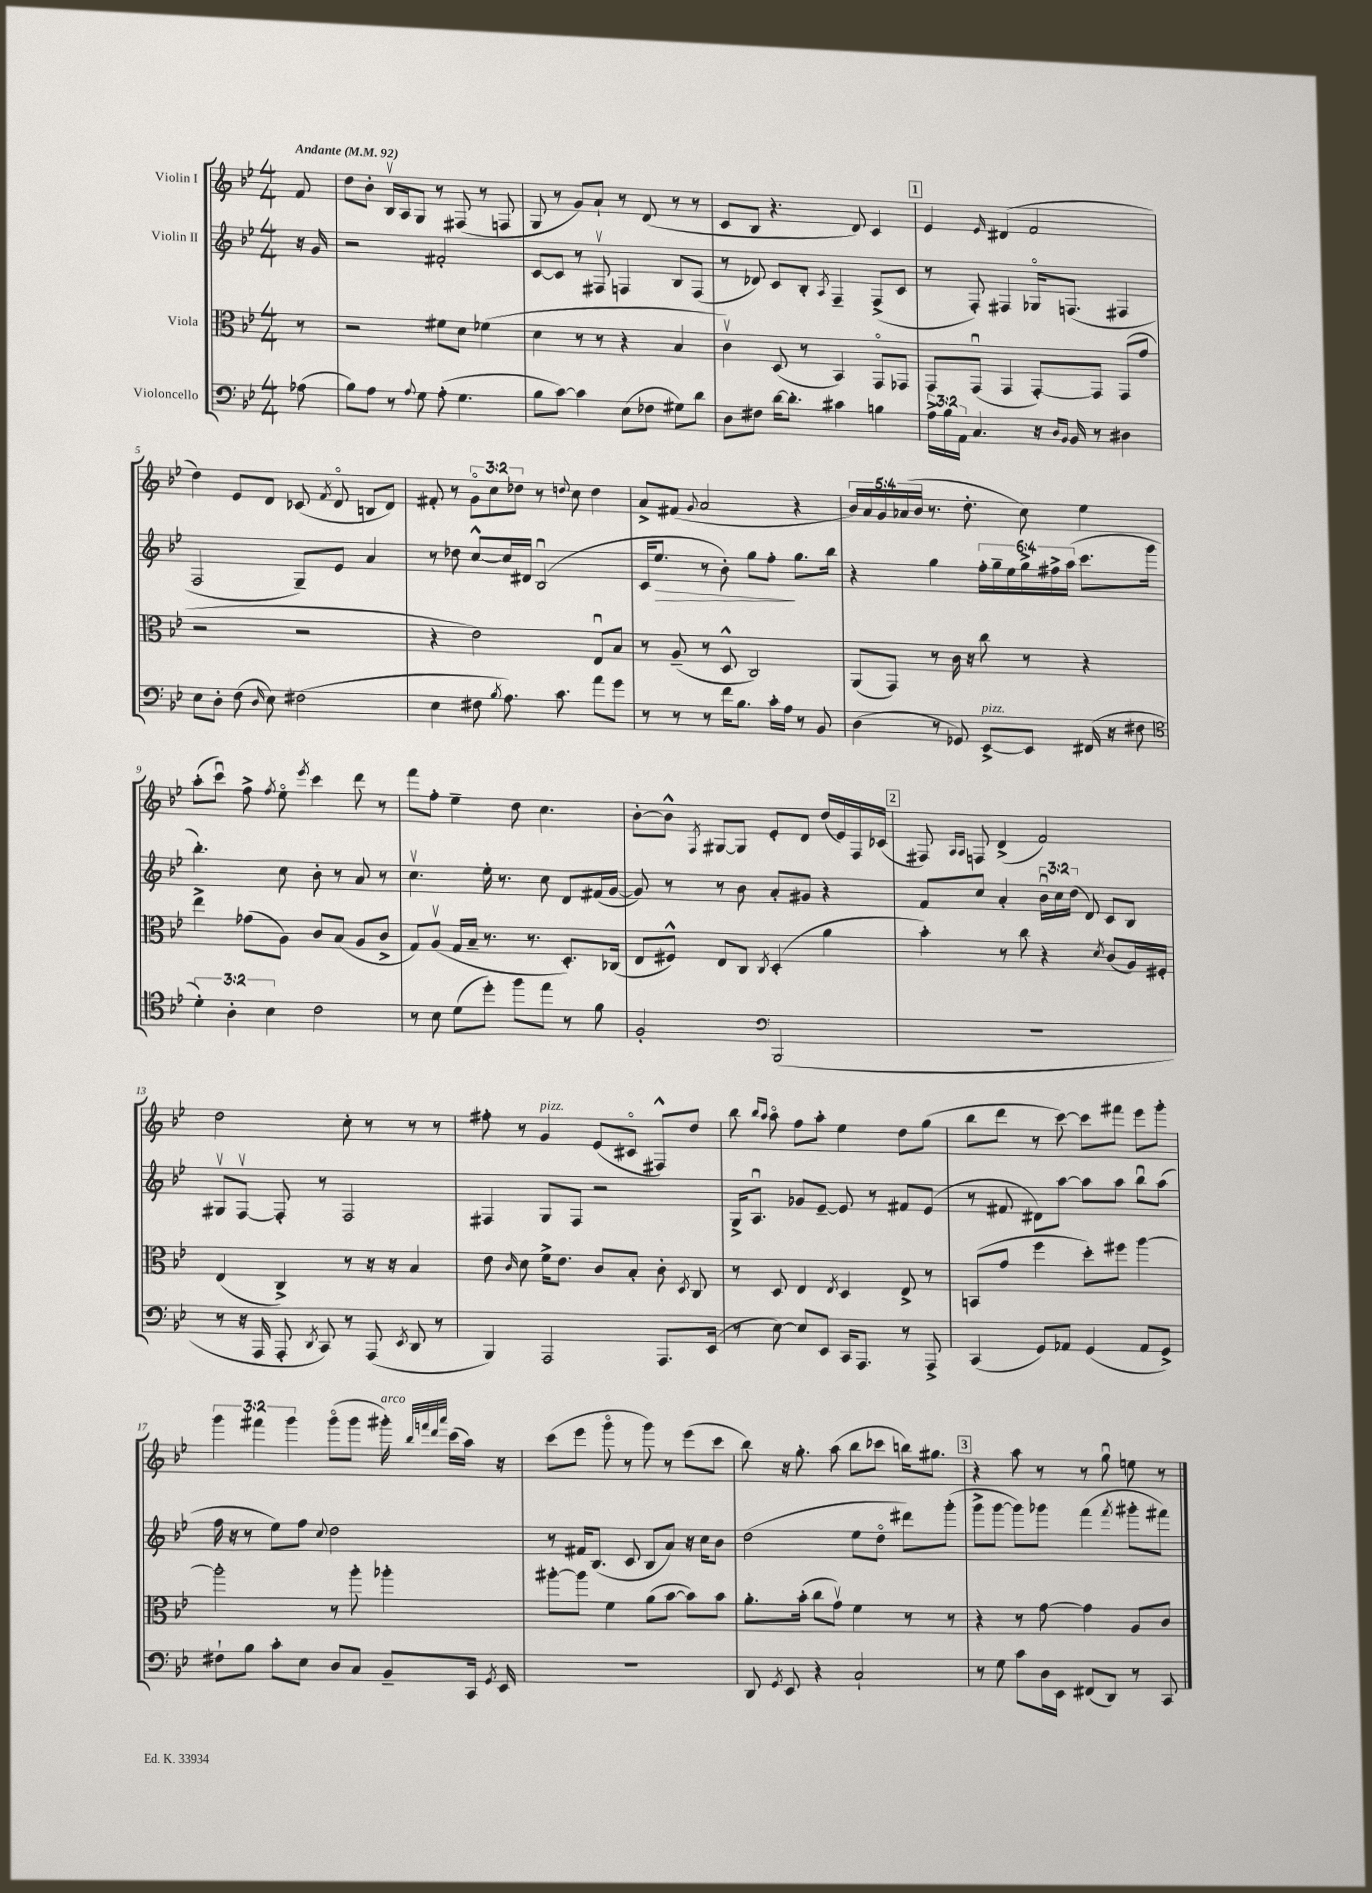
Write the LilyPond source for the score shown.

<<
\new StaffGroup <<
\new Staff = "s0" \with { instrumentName = "Violin I" } {
    \clef treble \key bes \major \numericTimeSignature \time 4/4 \override Staff.TupletNumber.text = #tuplet-number::calc-fraction-text \partial 8 \tempo "Andante" 4 = 92
    \autoBeamOff f'8 |
    d''8[ bes'8]-. bes16[\upbow a16 g8] r8 fis8( r8 f8 |
    g8 r8 g'8[) a'8]-! r8 d'8( r8 r8 |
    c'8[ bes8] r4. d'8) c'4 |
    \mark \markup { \box "1" } ees'4 \grace { ees'16 } dis'4( f'2 |
    d''4) ees'8[ d'8] ces'8( \acciaccatura { f'8 } d'8\flageolet b8[ d'8]) |
    fis'8-. r8 \tuplet 3/2 { g'8[\flageolet c''8 des''8] } r8 \appoggiatura { d''8 } c''8 d''4 |
    a'8[-> fis'8]( \appoggiatura { g'8 } a'2 r4 |
    \tuplet 5/4 { bes'16[) a'16 g'16 aes'16( bes'16] } r8. d''8.-. c''8) ees''4 |
    a''8[-.( c'''8]\downbow) f''8-> \acciaccatura { f''8 } ees''8\flageolet \acciaccatura { ees'''8 } c'''4 d'''8 r8 |
    f'''8[ f''8]-. ees''4-- d''8 c''4. |
    bes'8[~-. bes'8]-^ \acciaccatura { f8 } gis8[~ gis8] ees'8[-. d'8] d''16[( ees'16) f16 ces'16]( |
    \mark \markup { \box "2" } fis8) \grace { a16[ a16] } f8 d'4->( f'2) |
    d''2 c''8-. r8 r8 r8 |
    fis''8-. r8 g'4^\markup { \italic "pizz." } ees'8[( cis'8]\flageolet fis8[-^) d''8] |
    bes''8 \grace { bes''16[ a''16] } a''8\flageolet f''8[ a''8]-. ees''4 d''8[ g''8]( |
    bes''8[ d'''8] r8 c'''8~) c'''8[ fis'''8] ees'''8[ g'''8]-. |
    \tuplet 3/2 { g'''4 fis'''4 g'''4 } g'''8[\flageolet( g'''8] gis'''16-.^\markup { \italic "arco" }) \grace { bes''32[ f'''32 d'''32 a'''32] } c'''16[( a''16]) r16 |
    c'''8[( ees'''8] g'''8\flageolet r8 g'''8) r8 ees'''8[( c'''8] |
    bes''8) r16 g''8.-. a''8( bes''8[ ces'''8] b''16[) gis''8.] |
    \mark \markup { \box "3" } r4 a''8 r8 r8 g''8\downbow e''8 r8 \bar "|." |
}
\new Staff = "s1" \with { instrumentName = "Violin II" } {
    \clef treble \key bes \major \numericTimeSignature \time 4/4 \override Staff.TupletNumber.text = #tuplet-number::calc-fraction-text \partial 8
    \autoBeamOff r16 g'16 |
    r2 fis'2-. |
    c'8[~ c'8] r8 fis8\upbow f4 bes8[ f8]( |
    r8 des'8) c'8[ bes8]-. \acciaccatura { a8 } f4-- f8[->( c'8] |
    \mark \markup { \box "1" } r8 f8-.) fis4 ges16[\flageolet f8.]( fis4 |
    f2 g8[--) ees'8] a'4 |
    r8 des''8 c''8[~-^ c''16 dis'16] bes2\downbow( |
    c'16[ ees''8.]\> r8 bes'8-.) g''8[ f''8]-.\! g''8.[ bes''16] |
    r4 g''4 \tuplet 6/4 { f''16[-. g''16-- ees''16 g''16-> fis''16-> a''16]( } c'''8.[ g'''16] |
    bes''4.-.) c''8 bes'8-. r8 a'8 r8 |
    c''4.\upbow ees''16-. r8. c''8 d'8[ fis'16( g'16]~ |
    g'8) r8 r8 bes'8 a'8[-. gis'8] r4 |
    \mark \markup { \box "2" } f'8[ c''8] a'4-. \tuplet 3/2 { bes'16[\downbow c''16 d''16]( } d'8) c'8[ bes8] |
    gis8[\upbow f8]~\upbow f8-. r8 f2 |
    fis4 g8[ fis8] r2 |
    g16[-> a8.]\downbow ges'8[ ees'8]~-- ees'8 r8 fis'8[ ees'8]( |
    r8 fis'8 dis'8[) a''8]~ a''8[ a''8] bes''8[\downbow a''8]( |
    f''16 r16 r8 ees''8[) f''8] \appoggiatura { c''8 } d''2 |
    r8 fis'16[ bes8.]( c'8 bes8[ a'8]) r16 c''16[ bes'8] |
    d''2( ees''8[ d''8]\flageolet dis'''8[) g'''8]-.( |
    \mark \markup { \box "3" } g'''8[-> g'''8]~ g'''8[) ges'''8] f'''4( \acciaccatura { f'''8 } gis'''8[-. fis'''8]) \bar "|." |
}
\new Staff = "s2" \with { instrumentName = "Viola" } {
    \clef alto \key bes \major \numericTimeSignature \time 4/4 \partial 8
    \autoBeamOff r8 |
    r2 fis'8[ d'8] fes'4( |
    d'4 r8 r8 r4 bes4 |
    c'4\upbow) d8( r8 bes,4) g,8[\flageolet ges,8] |
    \mark \markup { \box "1" } g,8[ g,8]\downbow( g,4 g,8[~-.) g,8] g,8[( g'8] |
    r2 r2 |
    r4 ees'2) ees8[\downbow bes8] |
    r8 a8--( r8 d8-^ c2) |
    a,8[( g,8]) r8 c'16 r16 c''8 r8 r4 |
    ees''4-> ges'8[( a8]) c'8[ bes8]( a8[ c'8]-> |
    g8[) a8]\upbow( g16[ bes16]-- r8. r8. d8.[-.) ces16]( |
    ees8[ fis8]-^) ees8[ c8] \acciaccatura { c8 } d4-.( a'4 |
    \mark \markup { \box "2" } bes'4-.) r8 c''8 r4 \acciaccatura { d'8 } c'8[( a16) fis16]-. |
    ees4( c4->) r8 r16 r16 bes4 |
    ees'8 \grace { c'16 } d'8 f'16[-> ees'8.] c'8[ bes8]-. c'8-. \acciaccatura { d8 } c8 |
    r8 d8 ees4 \acciaccatura { ees8 } d4 ees8-> r8 |
    b,8[( g'8] f''4 d''8[-.) fis''8] a''4~ |
    a''2-. r8 a''8-. aes''4-. |
    ais''8[~-. ais''8] f'4 a'8[( bes'8]~ bes'8[) bes'8] |
    a'8.[-. bes'16]-.( c''8[ g'8]\upbow) f'4 r8 r8 |
    \mark \markup { \box "3" } r4 r8 g'8~ g'4 a8[ c'8] \bar "|." |
}
\new Staff = "s3" \with { instrumentName = "Violoncello" } {
    \clef bass \key bes \major \numericTimeSignature \time 4/4 \override Staff.TupletNumber.text = #tuplet-number::calc-fraction-text \partial 8
    \autoBeamOff aes8( |
    bes8[) a8] r8 \appoggiatura { a8 } g8 a8-.( g4. |
    bes8[ c'8]~) c'4 ees8[( fes8] gis8[) d'8] |
    d8[ fis8] d'16[~ d'8.]-. cis'4 b4 |
    \mark \markup { \box "1" } \tuplet 3/2 { a16[-> bes16 a,16] } c4. r16 \grace { d16[ bes,16] } bes,16 r8 dis4 |
    ees8[ d8]-. f8( \grace { d16 } ees8) fis2( |
    ees4 fis8 \acciaccatura { bes8 } a8.) c'8. a'8[ g'8] |
    r8 r8 r8 f'16[ bes8.] c'16[-. a16] r8 bes,8 |
    d4( r8 ges,8) ees,8[~->^\markup { \italic "pizz." } ees,8] fis,16( r16 fis8 |
    \clef tenor \tuplet 3/2 { d'4-.) a4-. bes4 } c'2 |
    r8 bes8 d'8[( d''8]-.) f''8[ ees''8] r8 f'8 |
    f2-. \clef bass bes,,2( |
    \mark \markup { \box "2" } R1 |
    r8 r16 a,,16 a,,8-. \acciaccatura { d,8 } c,8) r8 a,,8( \acciaccatura { ees,8 } d,8 r8 |
    bes,,4) a,,2 a,,8.[ ees,16]( |
    r8 ees8~) ees8[ ees,8] c,16[ a,,8.] r8 a,,8-> |
    c,4( g,8[) aes,8] g,4( aes,8[ g,8]->) |
    fis8[-! bes8] c'8[-. ees8] d8[ c8] bes,8[-- c,16] \acciaccatura { g,8 } ees,16 |
    R1 |
    d,8 \acciaccatura { g,8 } ees,8 r4 c2-! |
    \mark \markup { \box "3" } r8 g8 c'8[ d16 ees,16] fis,8[( d,8]) r8 c,8 \bar "|." |
}
>>
>>
